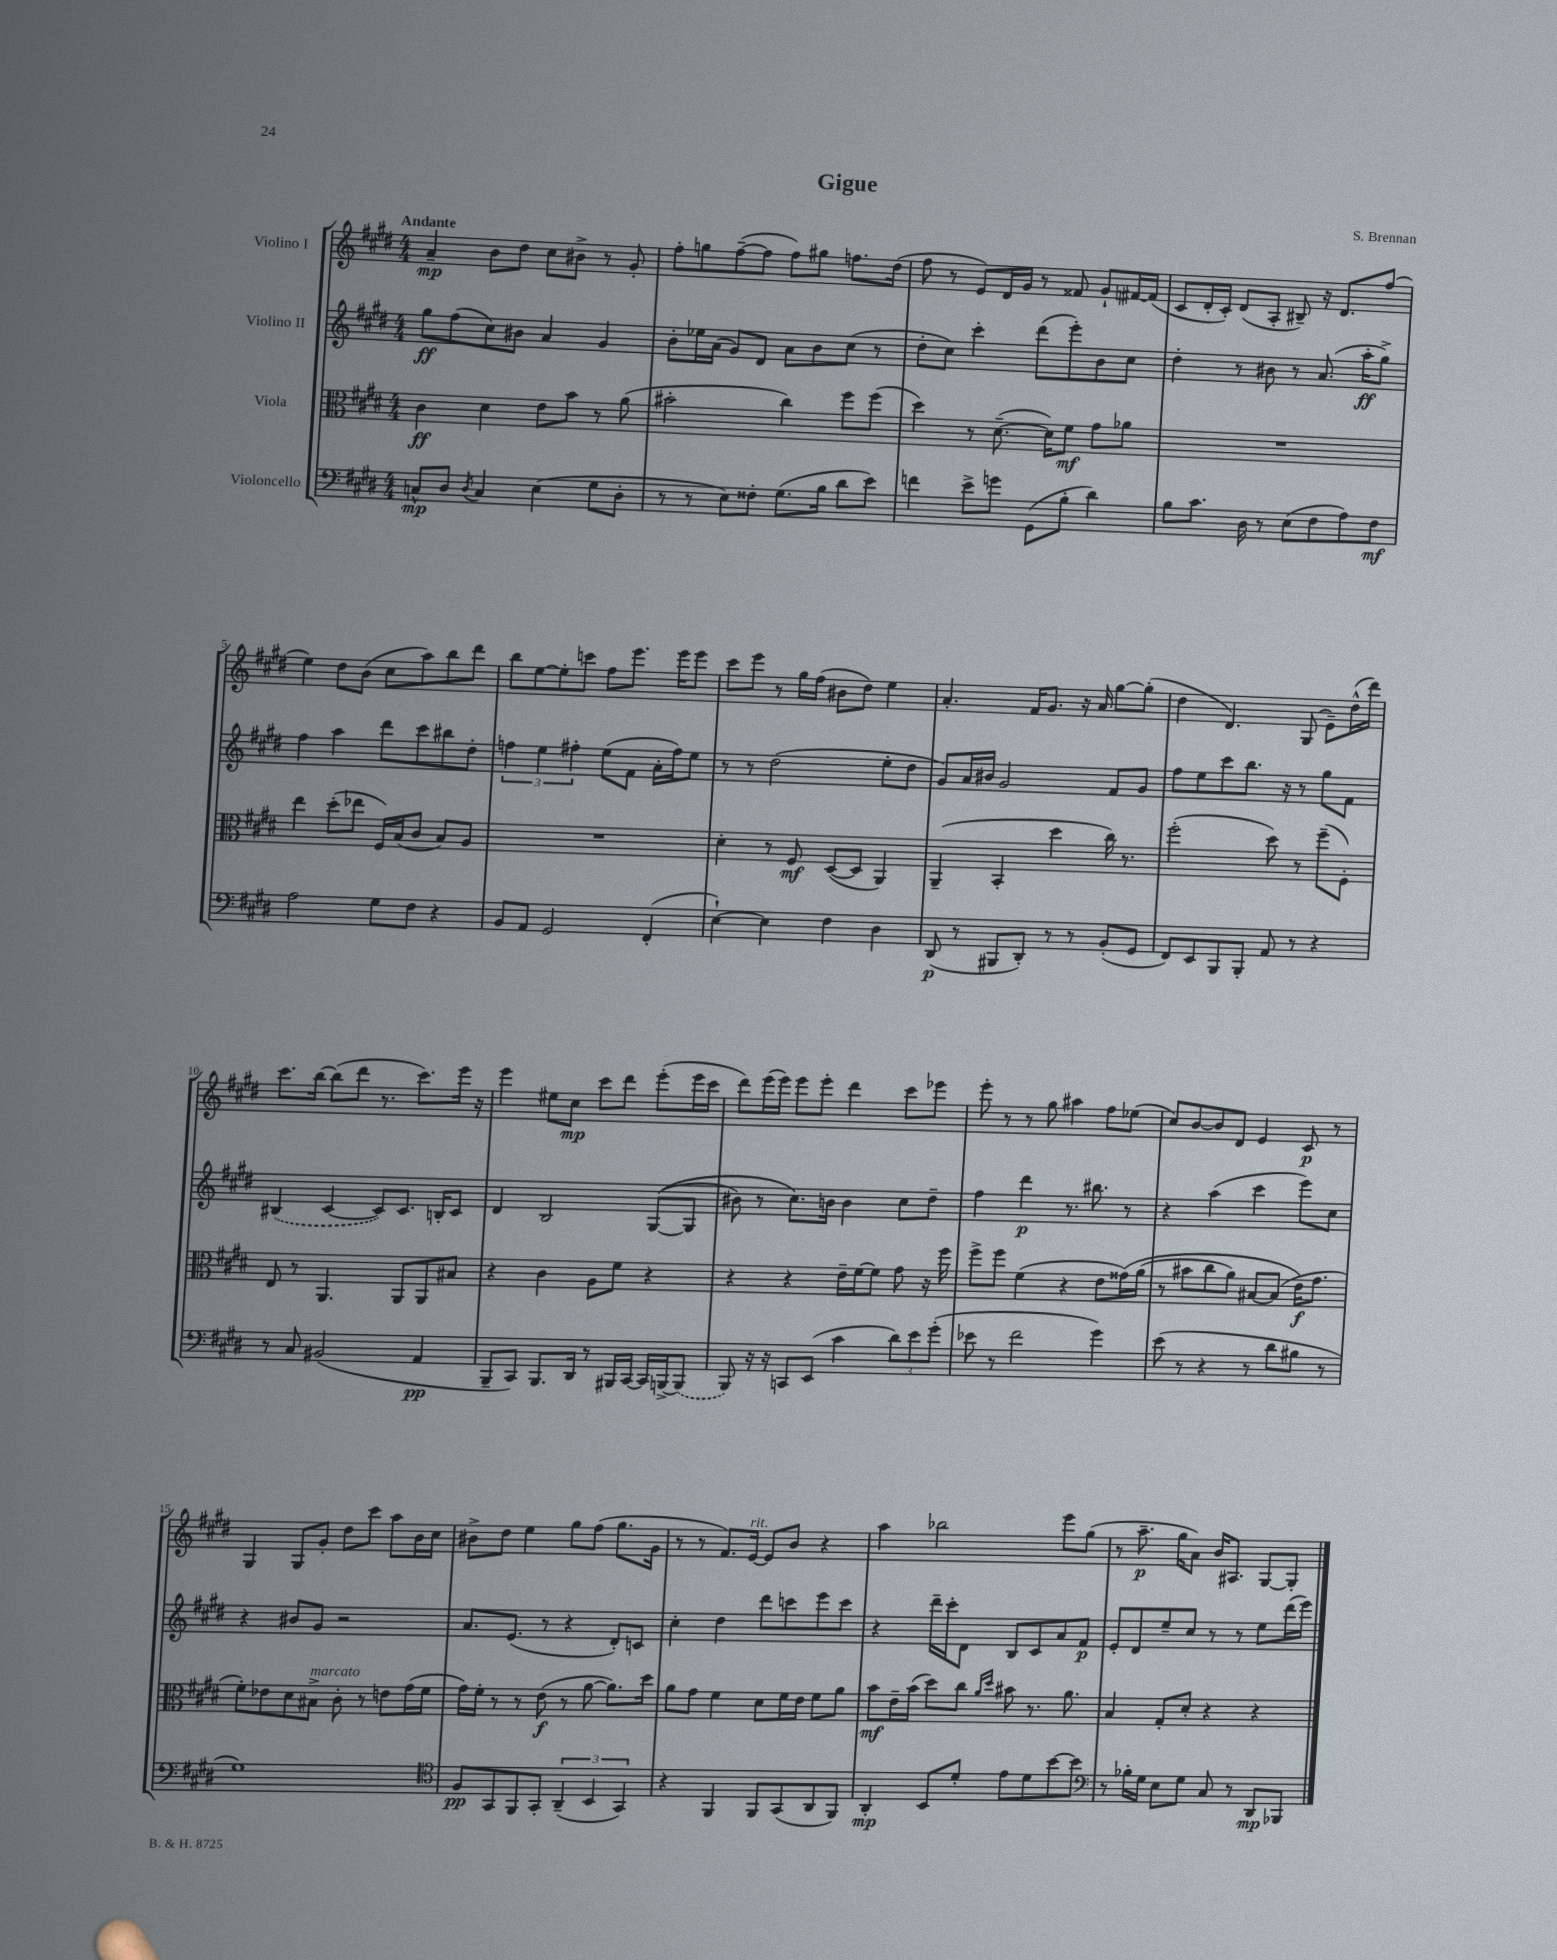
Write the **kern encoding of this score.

**kern	**dynam	**kern	**dynam	**kern	**dynam	**kern	**dynam
*part4	*part4	*part3	*part3	*part2	*part2	*part1	*part1
*staff4	*staff4	*staff3	*staff3	*staff2	*staff2	*staff1	*staff1
*I"Violoncello	*	*I"Viola	*	*I"Violino II	*	*I"Violino I	*
*clefF4	*	*clefC3	*	*clefG2	*	*clefG2	*
*k[f#c#g#d#]	*	*k[f#c#g#d#]	*	*k[f#c#g#d#]	*	*k[f#c#g#d#]	*
*M4/4	*	*M4/4	*	*M4/4	*	*M4/4	*
=1	=1	=1	=1	=1	=1	=1	=1
!	!	!	!	!	!	!LO:TX:a:B:t=Andante	!
8Cn^^/L	mp	4c#\	ff	8gg#\L	ff	4a~/	mp
8D#/J	.	.	.	(8ff#\	.	.	.
8qD#/	.	.	.	.	.	.	.
4C/	.	4d#\	.	8cc#\)	.	8b\L	.
.	.	.	.	8b#X\J	.	8dd#\J	.
(4E\	.	8e\L	.	4a/	.	8cc#\L	.
.	.	8b\J	.	.	.	8b#X^\J	.
8G#\L	.	8r	.	4g#/	.	8r	.
8D#'\J	.	(8a\	.	.	.	8g#'/	.
=2	=2	=2	=2	=2	=2	=2	=2
8r	.	2b#X'\	.	8b'\L	.	8ff#'\L	.
8r	.	.	.	16ee-X\L	.	8ggn\	.
.	.	.	.	(16a\JJ	.	.	.
8E\L)	.	.	.	8g#/L)	.	([8ff#~\	.
8F##X'\J	.	.	.	8d#/J	.	8ff#\J]	.
(8.G#\L	.	4cc#\)	.	8a\L	.	8ff#\L)	.
.	.	.	.	8b\	.	8gg#X\J	.
16B\Jk	.	.	.	.	.	.	.
8d#\L	.	8ff#\L	.	(8cc#\J	.	8.ffn\L	.
8e\J)	.	(8ff#\J	.	8r	.	.	.
.	.	.	.	.	.	(16dd#\Jk	.
=3	=3	=3	=3	=3	=3	=3	=3
4fn\	.	4dd#\)	.	8dd#'\L	.	8ff#\	.
.	.	.	.	8cc#\J)	.	8r	.
8e^\L	.	8r	.	4ccc#'\	.	8e/L)	.
8gn\J	.	([8.d#~\	.	.	.	16d#/L	.
.	.	.	.	.	.	16g#/JJ	.
(8GG#\L	.	.	.	(8ddd#\L	.	8r	.
.	.	16d#\KL])	.	.	.	.	.
8B'\J	.	8f#\J	mf	8eee'\)	.	8f##X/	.
4d#\)	.	8g#\L	.	8b\	.	8g#`/L	.
.	.	8a-X\J	.	8cc#\J	.	[16f#X/L	.
.	.	.	.	.	.	(16f#/JJ]	.
=4	=4	=4	=4	=4	=4	=4	=4
8B\L	.	1r	.	4dd#'\	.	8c#/L	.
8.c#\J	.	.	.	.	.	16d#'/L	.
.	.	.	.	.	.	16c#'/JJ)	.
.	.	.	.	8r	.	(8d#/L	.
16D#\	.	.	.	.	.	.	.
8r	.	.	.	8b#X\	.	8A'/J	.
(8E\L	.	.	.	8r	.	8B#X~/)	.
8F#\	.	.	.	(8.a/	.	16r	.
.	.	.	.	.	.	8.d#/L	.
8A\)	.	.	.	.	.	.	.
.	.	.	.	16aa'\KL	ff	.	.
8F#\J	mf	.	.	8gg#^\J)	.	(8ff#/J	.
!!LO:LB:g=z
=5	=5	=5	=5	=5	=5	=5	=5
2A\	.	4ee\	.	4ff#\	.	4ee\)	.
.	.	(8dd#'\L	.	4aa\	.	8dd#\L	.
.	.	8ee-X\J	.	.	.	(8b\J	.
8G#\L	.	16F#/LL)	.	8ddd#\L	.	8cc#\L	.
.	.	(16B/J	.	.	.	.	.
8F#\J	.	8c#/J	.	8ccc#\	.	8aa\)	.
4r	.	8B/L)	.	8bb#X\	.	8bb\	.
.	.	8A/J	.	8dd#'\J	.	8ddd#\J	.
=6	=6	=6	=6	=6	=6	=6	=6
8BB/L	.	1r	.	6ffn\	.	8bb\L	.
8AA/J	.	.	.	.	.	[8ee\	.
.	.	.	.	6ee\	.	.	.
2GG#/	.	.	.	.	.	8ee'\]	.
.	.	.	.	6ff#X'\	.	.	.
.	.	.	.	.	.	8cccn\J	.
.	.	.	.	(8ee\L	.	8ff#\L	.
.	.	.	.	8f#\J	.	8.eee\J	.
(4FF#'/	.	.	.	16a'\LL	.	.	.
.	.	.	.	16ff#\J)	.	16eee\KL	.
.	.	.	.	8ee\J	.	8eee\J	.
=7	=7	=7	=7	=7	=7	=7	=7
[4E`\)	.	4d#'\	.	8r	.	8ccc#\L	.
.	.	.	.	8r	.	8eee\J	.
4E\]	.	8r	.	(2dd#\	.	8r	.
.	.	8F#/	mf	.	.	16gg#\LL	.
.	.	.	.	.	.	(16ff#\JJ	.
4F#\	.	([8D#/L	.	.	.	8b#X\L	.
.	.	8D#/J]	.	.	.	8dd#\J)	.
4D#\	.	4AA/)	.	8ee'\L	.	4ee\	.
.	.	.	.	8dd#\J	.	.	.
=8	=8	=8	=8	=8	=8	=8	=8
(8DD#/	p	(4AA~/	.	8g#/L)	.	4.a'/	.
8r	.	.	.	16a/L	.	.	.
.	.	.	.	16b#X/JJ	.	.	.
8BBB#X/L	.	4BB'/	.	2g#/	.	.	.
8DD#'/J)	.	.	.	.	.	16f#/KL	.
.	.	.	.	.	.	8.g#/J	.
8r	.	4dd#\	.	.	.	.	.
8r	.	.	.	.	.	16r	.
.	.	.	.	.	.	16a/	.
(8BB'/L	.	16cc#\)	.	8f#/L	.	[8gg#\L	.
.	.	8.r	.	.	.	.	.
8GG#/J	.	.	.	8g#/J	.	(8gg#'\J]	.
=9	=9	=9	=9	=9	=9	=9	=9
8FF#/L)	.	(2ff#'\	.	8ff#\L	.	4dd#\	.
8EE/	.	.	.	8ee\	.	.	.
8BBB/	.	.	.	8ccc#\	.	4.d#/)	.
8BBB'/J	.	.	.	8.bb\J	.	.	.
8AA/	.	8dd#\)	.	.	.	.	.
.	.	.	.	16r	.	.	.
8r	.	8r	.	8r	.	(8G#/	.
4r	.	(8ff#~\L	.	8gg#\L	.	8e~\L)	.
.	.	8F#'\J)	.	8f#\J	.	(16dd#^^\L	.
.	.	.	.	.	.	16ddd#\JJ)	.
!!LO:LB:g=z
=10	=10	=10	=10	=10	=10	=10	=10
8r	.	8E/	.	(4B#X/	.	8.ccc#\L	.
8C#/	.	8r	.	.	.	.	.
.	.	.	.	.	.	[16bb\Jk	.
(2BB#X/	.	4.AA/	.	[4c#/	.	(8bb\L]	.
.	.	.	.	.	.	8ddd#\J	.
.	.	.	.	8c#/L])	.	8.r	.
.	.	8AA/L	.	8.c#/J	.	.	.
.	.	.	.	.	.	8.ccc#\L)	.
4AA/	pp	8AA/	.	.	.	.	.
.	.	.	.	16Bn'/KL	.	.	.
.	.	8B#X/J	.	8c#/J	.	16eee\Jk	.
.	.	.	.	.	.	16r	.
=11	=11	=11	=11	=11	=11	=11	=11
8BBB~/L	.	4r	.	4d#/	.	4eee\	.
8CC#/J)	.	.	.	.	.	.	.
8.BBB/L	.	4c#\	.	2B/	.	8ee#X\L	.
.	.	.	.	.	.	8cc#\J	mp
16DD#/Jk	.	.	.	.	.	.	.
8r	.	8A\L	.	.	.	8ccc#\L	.
16BBB#X/LL	.	8f#\J	.	.	.	8ddd#\J	.
[16CC#/JJ	.	.	.	.	.	.	.
16CC#/LL]	.	4r	.	(([8G#/L	.	(8eee'\L	.
[16BBBn^/J	.	.	.	.	.	.	.
(8BBB/J]	.	.	.	8G#/J]	.	16eee\L	.
.	.	.	.	.	.	16ccc#\JJ	.
=12	=12	=12	=12	=12	=12	=12	=12
8BBB/)	.	4r	.	8b#X\)	.	8ddd#\L)	.
16r	.	.	.	8r	.	(16eee\L	.
16r	.	.	.	.	.	16eee\JJ)	.
8CCn/L	.	4r	.	8.cc#\L)	.	8eee\L	.
(8EE/J	.	.	.	.	.	8eee'\J	.
.	.	.	.	16bn\Jk	.	.	.
4c#\	.	16e~\LL	.	4b\	.	4ddd#\	.
.	.	[16f#\J	.	.	.	.	.
.	.	8f#\J]	.	.	.	.	.
12d#\L)	.	8g#\	.	8cc#\L	.	8ccc#\L	.
12e\	.	.	.	.	.	.	.
.	.	16r	.	8dd#~\J	.	8eee-X\J	.
(12g#'\J	.	.	.	.	.	.	.
.	.	16ff#\	.	.	.	.	.
=13	=13	=13	=13	=13	=13	=13	=13
8e-X\	.	8ff#^\L	.	4ff#\	.	8eee'\	.
8r	.	8ff#\J	.	.	.	8r	.
2f#\	.	(4f#\	.	4ddd#\	p	8r	.
.	.	.	.	.	.	8gg#\	.
.	.	4r	.	8.r	.	4aa#X\	.
.	.	.	.	8.bb#X\	.	.	.
4g#\)	.	8e\L	.	.	.	8ff#\L	.
.	.	(16g##X\L)	.	8r	.	(8ee-X\J	.
.	.	(16a\JJ	.	.	.	.	.
=14	=14	=14	=14	=14	=14	=14	=14
(8e\	.	8r	.	4r	.	8cc#/L)	.
8r	.	8b#X\L	.	.	.	[8b/	.
4r	.	8cc#\	.	(4aa\	.	8b/]	.
.	.	8a\J)	.	.	.	8d#/J	.
8r	.	[8B#X/L	.	4ccc#\	.	4e/	.
8d#\L	.	(8B#/J]	.	.	.	.	.
8B#X\J	.	16e\KL)	f	8eee\L)	.	8c#/	p
.	.	8.g#\J	.	.	.	.	.
8r	.	.	.	8cc#\J	.	8r	.
!!LO:LB:g=z
=15	=15	=15	=15	=15	=15	=15	=15
1G#)	.	8f#'\L)	.	4r	.	4G#/	.
.	.	8e-X\	.	.	.	.	.
.	.	8d#\	.	8b#X/L	.	8G#/L	.
!	!	!LO:TX:a:i:t=marcato	!	!	!	!	!
.	.	8B#X^\J	.	8g#/J	.	8g#'/J	.
.	.	8c#'\	.	2r	.	8dd#\L	.
.	.	8r	.	.	.	8ccc#\J	.
.	.	8en\L	.	.	.	8aa\L	.
.	.	(16g#\L	.	.	.	16b\L	.
.	.	16f#\JJ	.	.	.	16cc#\JJ	.
=16	=16	=16	=16	=16	=16	=16	=16
*clefC4	*	*	*	*	*	*	*
8F#/L	pp	16g#\LL)	.	8.a/L	.	8b#X^\L	.
.	.	16f#'\JJ	.	.	.	.	.
8GG#/	.	8r	.	.	.	8dd#\J	.
.	.	.	.	(8.e/J	.	.	.
8FF#/	.	8r	.	.	.	4ee\	.
8GG#'/J	.	(8e\	f	8r	.	.	.
(6AA~/	.	8r	.	4r	.	8gg#\L	.
.	.	[8a\	.	.	.	(8ff#\J	.
6BB/	.	.	.	.	.	.	.
.	.	8.a\L])	.	8d#'/L)	.	8.gg#\L	.
6GG#/)	.	.	.	.	.	.	.
.	.	.	.	8cn/J	.	.	.
.	.	16dd#\Jk	.	.	.	16g#\Jk	.
=17	=17	=17	=17	=17	=17	=17	=17
4r	.	8a\L	.	4cc#'\	.	8r	.
.	.	8g#\J	.	.	.	8r	.
4FF#/	.	4f#\	.	4dd#\	.	8.f#/L)	.
!	!	!	!	!	!	!LO:TX:a:i:t=rit.	!
.	.	.	.	.	.	[16e/Jk	.
8FF#/L	.	8d#\L	.	8ddd#\L	.	8e/L]	.
(8GG#/	.	16f#\L	.	8cccn\	.	8b/J	.
.	.	16e\JJ	.	.	.	.	.
8AA/	.	8f#\L	.	8eee\	.	4r	.
8FF#/J)	.	8a\J	.	8ccc\J	.	.	.
=18	=18	=18	=18	=18	=18	=18	=18
4AA'/	mp	8b\L	mf	4r	.	4aa\	.
.	.	16e~\L	.	.	.	.	.
.	.	(16b\JJ	.	.	.	.	.
8BB/L	.	8dd#\L)	.	16ddd#~\LL	.	2bb-X\	.
.	.	.	.	16ccc#'\J	.	.	.
8d#'/J	.	8cc#\J	.	8d#\J	.	.	.
.	.	16qqa/LL	.	.	.	.	.
.	.	16qqdd#/JJ	.	.	.	.	.
8e\L	.	8b#X\	.	8B/L	.	.	.
8d#\	.	8.r	.	8c#/	.	.	.
[8b\	.	.	.	8a/	.	8eee\L	.
.	.	8.a\	.	.	.	.	.
8b\J]	.	.	.	8f#/J	p	(8gg#\J	.
=19	=19	=19	=19	=19	=19	=19	=19
*clefF4	*	*	*	*	*	*	*
8r	.	4B/	.	8e'/L	.	8r	.
16B-X'\LL	.	.	.	8d#/	.	8.aa~\	p
16G#\JJ	.	.	.	.	.	.	.
8E\L	.	8G#'/L	.	8ee~/	.	.	.
.	.	.	.	.	.	16gg#\KL	.
8G#\J	.	8d#'/J	.	8cc#/J	.	8a\J)	.
8C#/	.	4r	.	8r	.	16b/KL	.
.	.	.	.	.	.	8.A#X/J	.
8r	.	.	.	8r	.	.	.
8DD#/L	mp	4r	.	8ee\L	.	[8G#/L	.
8BBB-X/J	.	.	.	(16ddd#\L	.	8G#'/J]	.
.	.	.	.	16eee\JJ)	.	.	.
==	==	==	==	==	==	==	==
*-	*-	*-	*-	*-	*-	*-	*-
